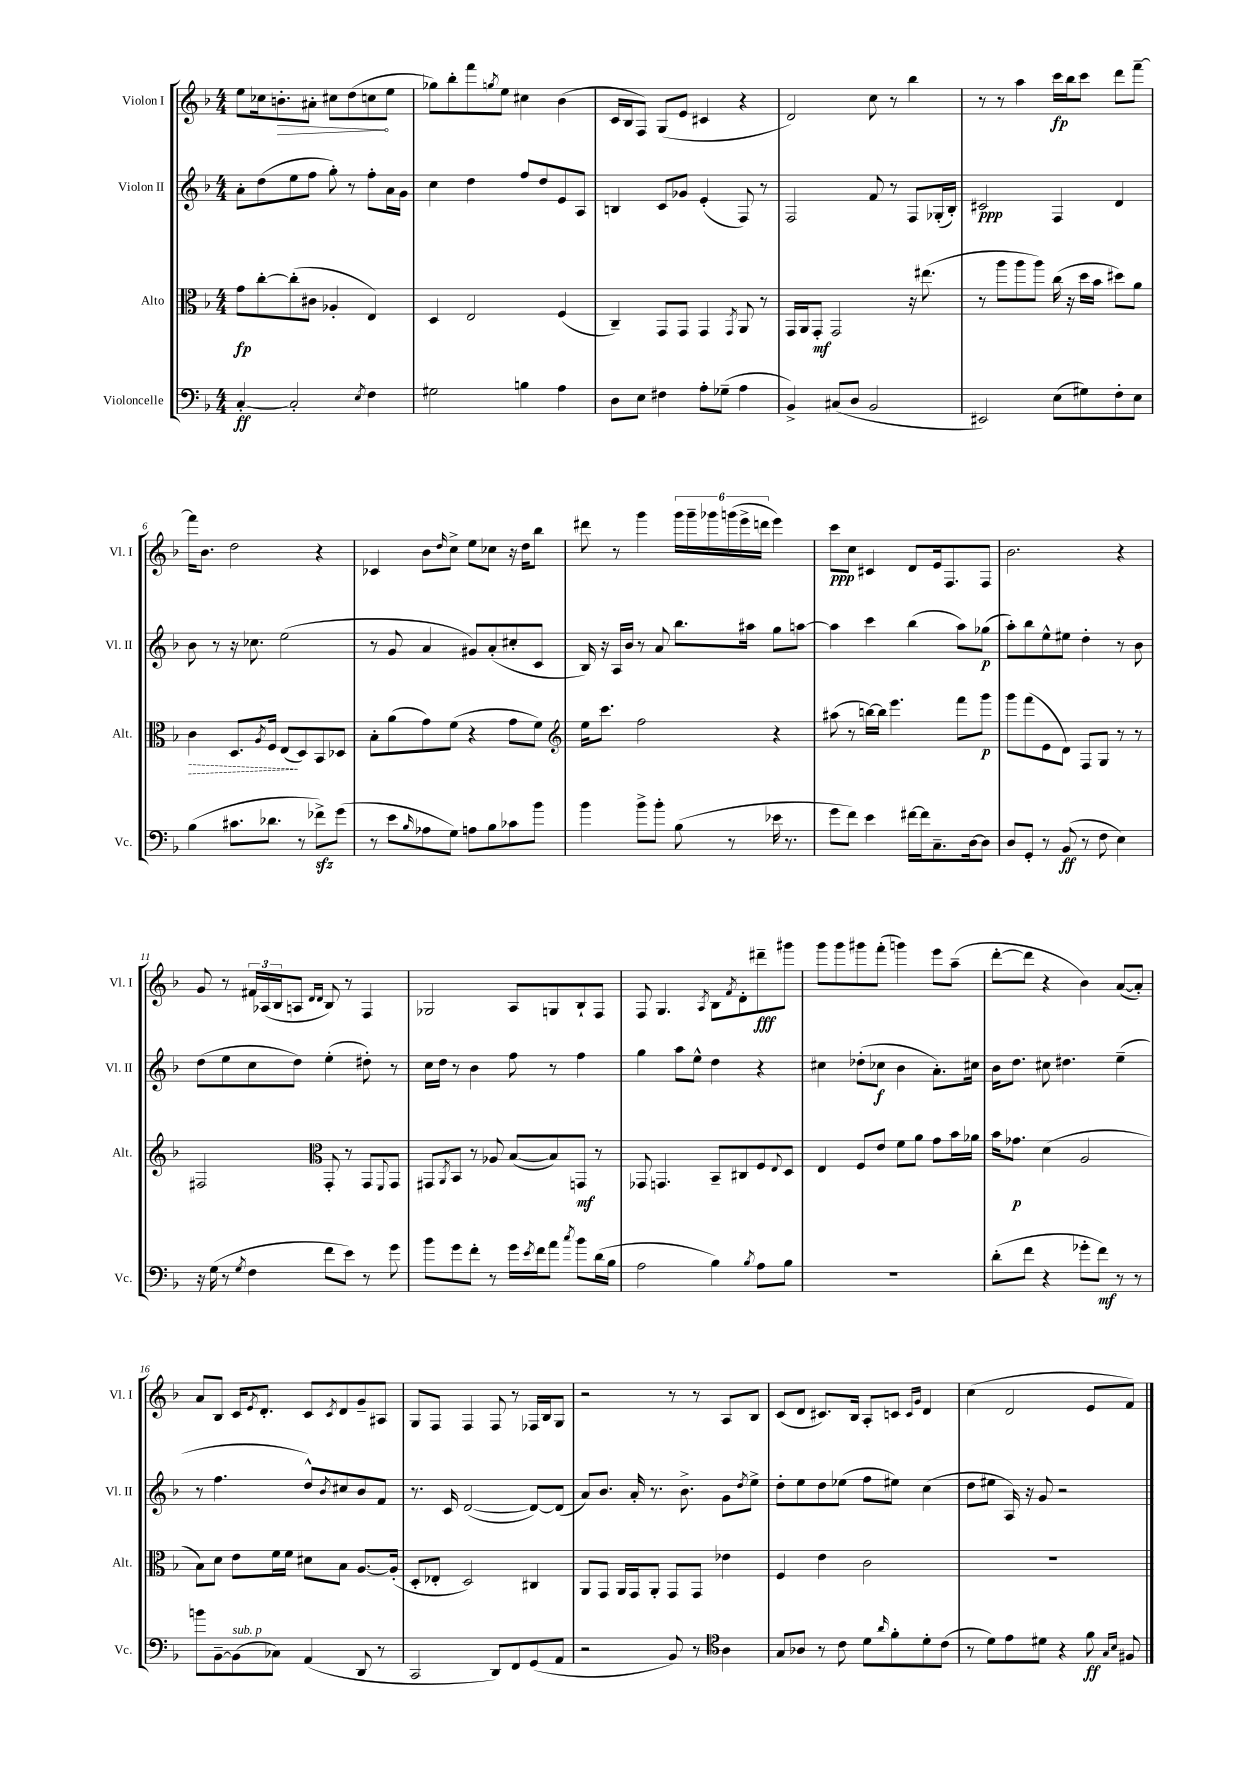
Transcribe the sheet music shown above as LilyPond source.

<<
\new StaffGroup <<
\new Staff = "s0" \with { instrumentName = "Violon I" shortInstrumentName = "Vl. I" } {
    \clef treble \key f \major \numericTimeSignature \time 4/4
    e''8 ces''16 \once \override Hairpin.circled-tip = ##t b'8.-.\> ais'8-. cis''8 d''8( c''8\! e''8 |
    ges''8) bes''8-. f'''8 \acciaccatura { g''8 } e''8 cis''4 bes'4( |
    c'16 bes16 f8) g8( e'8 cis'4 r4 |
    d'2) c''8 r8 bes''4 |
    r8 r8 a''4 c'''16\fp bes''16 c'''8 d'''8 f'''8~-- |
    f'''16 bes'8. d''2 r4 |
    ces'4 bes'8 \grace { d''16 } c''8-> e''8 ces''8 r16 d''16 bes''8 |
    dis'''8 r8 g'''4 \tuplet 6/4 { g'''16 g'''16-- ges'''16 g'''16( e'''16-> d'''16 } e'''4) |
    c'''8\ppp c''8 cis'4 d'8 e'16 f8. f8 |
    bes'2. r4 |
    g'8 r8 \tuplet 3/2 { fis'16 aes16( bes16 } a8 \grace { d'16 d'16 } bes8) r8 f4 |
    ges2 a8 g8 bes8-! f8 |
    f8 g4. \acciaccatura { a8 } bes8 \acciaccatura { f'8 } d'8-. dis'''8--\fff gis'''8 |
    g'''8 g'''8 gis'''8 f'''8-.( g'''4) e'''8 a''8--( |
    d'''8~-. d'''8 r4 bes'4) a'8~( a'8-.) |
    a'8 bes8 c'16 \acciaccatura { e'8 } d'8.-. c'8 \acciaccatura { c'8 } d'8 g'8-- ais8 |
    g8 f8 f4 f8 r8 fes16 bes16 g8 |
    r2 r8 r8 a8 bes8 |
    c'8( d'8 cis'8.) bes16 a8-. c'8 \grace { c'16 g'16 } d'4 |
    c''4( d'2 e'8 f'8) \bar "|." |
}
\new Staff = "s1" \with { instrumentName = "Violon II" shortInstrumentName = "Vl. II" } {
    \clef treble \key f \major \numericTimeSignature \time 4/4
    a'8-. d''8( e''8 f''8 g''8-.) r8 f''8-. a'16 g'16 |
    c''4 d''4 f''8 d''8 e'8 a8 |
    b4 c'8 ges'8 e'4-.( f8) r8 |
    f2 f'8 r8 f8 ges16-.( bes16-.) |
    cis'2\ppp f4 d'4 |
    bes'8 r8 r16 ces''8. e''2( |
    r8 g'8 a'4 gis'8) a'8-.( cis''8-. c'8 |
    bes16) r16 a16 bes'16 r8 a'8 bes''8. ais''16 g''8 a''8~ |
    a''4 c'''4 bes''4( a''8) ges''8\p( |
    a''8-.) bes''8 e''8-^ eis''8 d''4-. r8 bes'8 |
    d''8( e''8 c''8 d''8) e''4-.( dis''8-.) r8 |
    c''16 d''16 r8 bes'4 f''8 r8 f''4 |
    g''4 a''8 e''8-^ d''4 r4 |
    cis''4 des''8-.( ces''8\f bes'4 a'8.-.) cis''16 |
    bes'16 d''8. cis''8 dis''4. e''4--( |
    r8 f''4. d''8-^) \acciaccatura { bes'8 } cis''8 bes'8 f'8 |
    r8. c'16 d'2~( d'8~) d'8( |
    a'8) bes'8. a'16-. r8. bes'8.-> g'8 \acciaccatura { d''8 } e''8-> |
    d''8-. e''8 d''8 ees''8( f''8 eis''8) c''4( |
    d''8 eis''8 a16) r16 g'8 r2 \bar "|." |
}
\new Staff = "s2" \with { instrumentName = "Alto" shortInstrumentName = "Alt." } {
    \clef alto \key f \major \numericTimeSignature \time 4/4
    g'8\fp c''8~-. c''8-.( cis'8 aes4-. e4) |
    d4 e2 f4( |
    c4--) g,8 g,8 g,4 \acciaccatura { g,8 } a,8 r8 |
    g,16 a,16 g,8-.\mf g,2 r16 eis''8.( |
    r8 a''8 a''8 a''8) c''16( r16 d''16 bes'16 dis''8) a'8 |
    \once \override Hairpin.style = #'dashed-line c'4\> d8. \acciaccatura { a8 } f16 e8\!( d8) bes,8 des8 |
    bes8-. a'8( g'8) f'8( r4 g'8 f'8) |
    \clef treble e''16 c'''8. f''2 r4 |
    ais''8( r8 b''16~) b''16 e'''4. f'''8 g'''8\p |
    g'''8 f'''8( e'8 d'8) f8 g8 r8 r8 |
    fis2 \clef alto g,8-. r8 g,8 \appoggiatura { f,8 } g,8 |
    gis,8 \acciaccatura { a,8 } bes,8 r8 aes8 bes8~( bes8) g,8\mf r8 |
    ges,8 g,4. bes,8-- cis8 f8 \appoggiatura { e8 } d8 |
    e4 f8 e'8 f'8 a'8 g'8 bes'16 aes'16 |
    bes'16 ges'8.\p d'4( a2 |
    bes8) d'8 e'8 f'16 f'16 dis'8 bes8 a8.~ a16-.( |
    d8-. ees8-. d2) cis4 |
    a,8 g,8 a,16 g,16 a,8-. g,8 g,8 ees'4 |
    f4 e'4 c'2 |
    R1 \bar "|." |
}
\new Staff = "s3" \with { instrumentName = "Violoncelle" shortInstrumentName = "Vc." } {
    \clef bass \key f \major \numericTimeSignature \time 4/4
    c4~-.\ff c2-. \acciaccatura { e8 } f4 |
    gis2 b4 a4 |
    d8 e8 fis4 a8-. ges8--( a4 |
    bes,4->) cis8( d8 bes,2 |
    eis,2) e8( gis8) f8-. e8 |
    bes4( cis'8. des'8. r8 fes'8->\sfz) g'8( |
    r8 e'8 \grace { bes16 } aes8 g8) a8 bes8 ces'8 bes'8 |
    bes'4 bes'8-> bes'8-. bes8( r8 ees'16 r8. |
    g'8 f'8) e'4 fis'16~ fis'16 c8.-- d16~ d8 |
    d8 g,8-. r8 bes,8\ff( r8 f8 e4) |
    r16 g16( r8 \acciaccatura { g8 } f4 f'8 e'8) r8 g'8 |
    bes'8 g'8 f'8-. r8 g'16 \acciaccatura { e'8 } f'16 a'8 \acciaccatura { c''8 } bes'8 d'16( bes16 |
    a2 bes4) \acciaccatura { bes8 } a8 bes8 |
    R1 |
    d'8-.( f'8 r4 ges'8-. f'8\mf) r8 r8 |
    b'8 bes,8~-- bes,8^\markup { \italic "sub. p" }( ces8) a,4( d,8 r8 |
    c,2 d,8) f,8 g,8( a,8 |
    r2 bes,8) r8 \clef tenor a4 |
    g8 aes8 r8 c'8 d'8 \grace { a'16 } f'8-. d'8-. c'8( |
    r8 d'8) e'8 dis'8 r4 f'8\ff \grace { g16 bes16 } fis8 \bar "|." |
}
>>
>>
